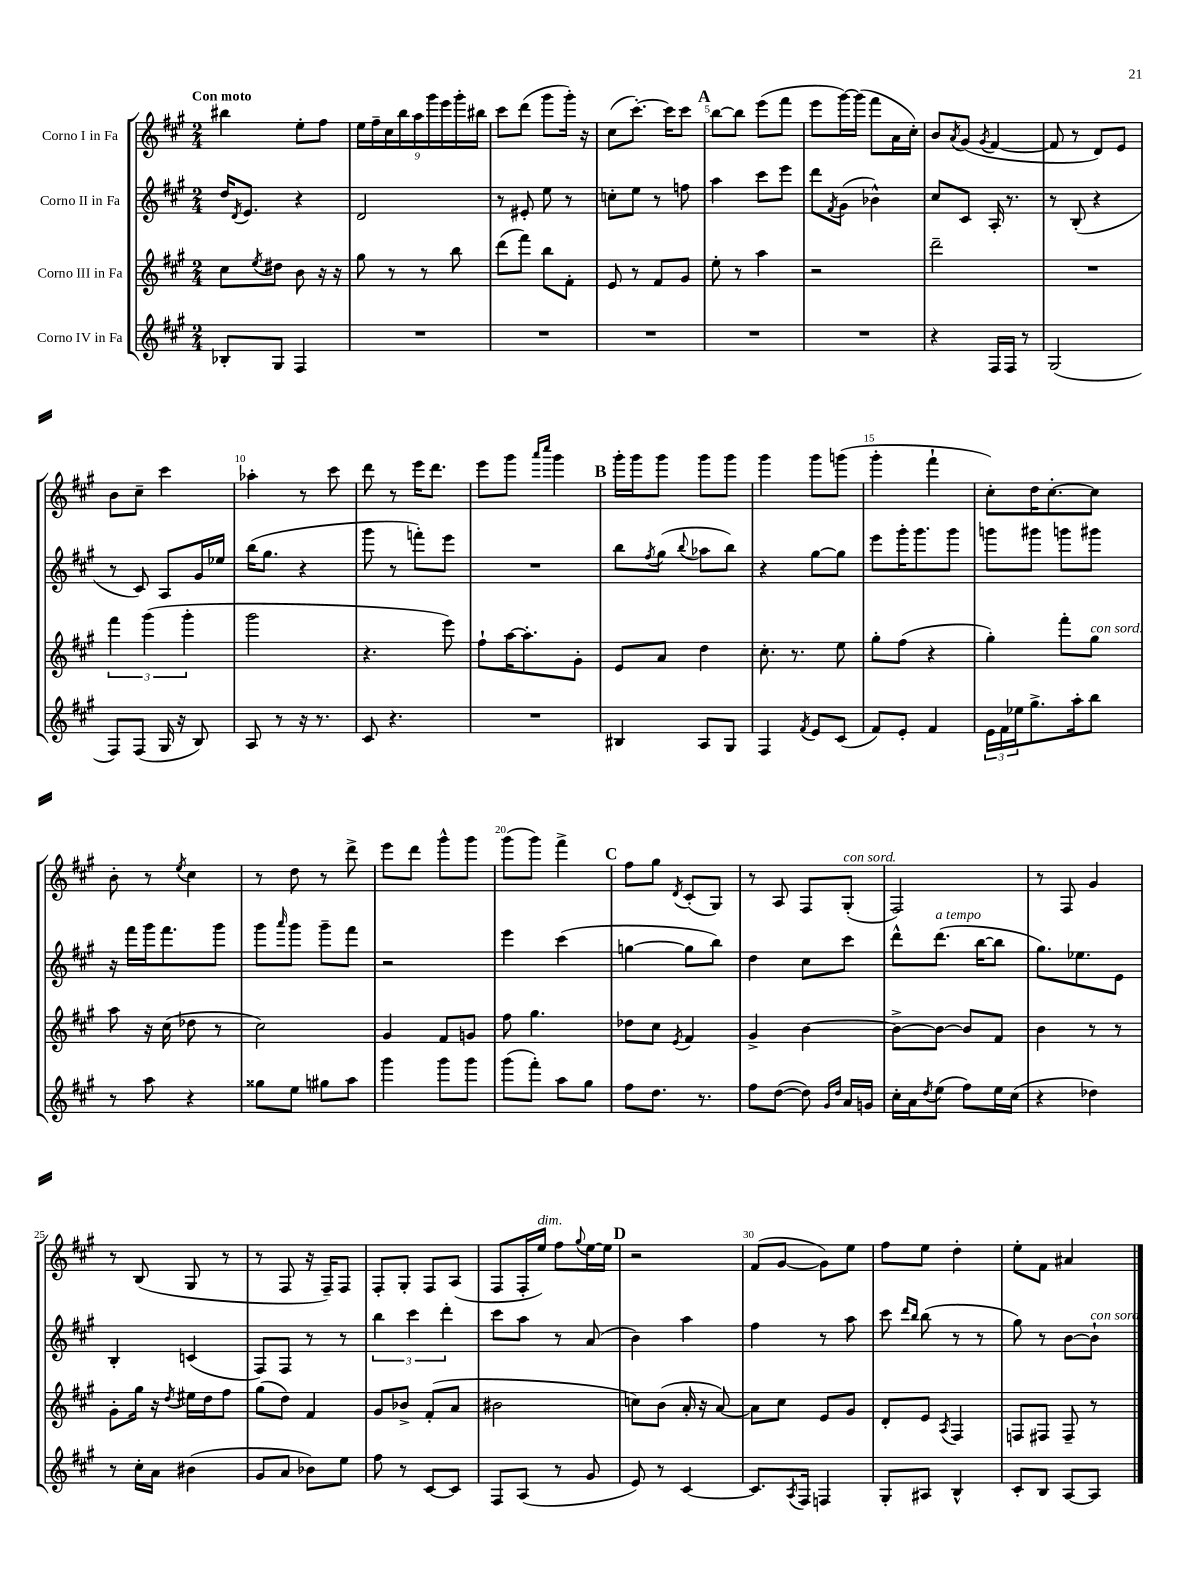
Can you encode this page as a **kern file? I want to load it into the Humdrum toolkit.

**kern	**kern	**kern	**kern
*staff4	*staff3	*staff2	*staff1
*clefG2	*clefG2	*clefG2	*clefG2
*k[f#c#g#]	*k[f#c#g#]	*k[f#c#g#]	*k[f#c#g#]
*M2/4	*M2/4	*M2/4	*M2/4
8B-'	8cc#	16dd	4bb#
.	.	8qd	.
.	.	8.e	.
.	8qee	.	.
8G#	8dd#	.	.
4F#	8b	4r	8ee'
.	16r	.	8ff#
.	16r	.	.
=	=	=	=
2r	8gg#	2d	18ee
.	.	.	18ff#~
.	.	.	18cc#
.	8r	.	.
.	.	.	18bb
.	.	.	18aa
.	8r	.	.
.	.	.	18ggg#
.	.	.	18eee
.	8bb	.	.
.	.	.	18ggg#'
.	.	.	18bb#
=	=	=	=
2r	(8ddd	8r	8ccc#
.	8fff#)	8e#'	(8ddd
.	8bb	8ee	8ggg#
.	8f#'	8r	16ggg#')
.	.	.	16r
=	=	=	=
2r	8e	8cc'	(8cc#
.	8r	8ee	[8.ccc#')
.	8f#	8r	.
.	.	.	16ccc#]
.	8g#	8ff	8ccc#
=	=	=	=
2r	8ee'	4aa	[8bb
.	8r	.	8bb]
.	4aa	8ccc#	(8eee
.	.	8eee	8fff#
=	=	=	=
2r	2r	8ddd	8eee
.	.	8qf#	.
.	.	(8g#	[16ggg#)
.	.	.	(16ggg#]
.	.	4b-^^)	8fff#
.	.	.	16a
.	.	.	16cc#')
=	=	=	=
4r	2ddd~	8cc#	8b
.	.	.	8qa
.	.	8c#	(8g#
.	.	.	8qg#
16F#	.	16A'	[4f#
16F#	.	8.r	.
8r	.	.	.
=	=	=	=
(2G#	2r	8r	8f#]
.	.	(8B'	8r
.	.	4r	8d)
.	.	.	8e
=	=	=	=
8F#)	6fff#	8r	8b
(8F#	.	8c#)	8cc#~
.	(6ggg#	.	.
16G#	.	8A	4ccc#
16r	.	.	.
.	6ggg#'	.	.
8B)	.	16g#	.
.	.	16ee-	.
=	=	=	=
8A	2ggg#	(16bb	4aa-'
.	.	8.gg#	.
8r	.	.	.
16r	.	4r	8r
8.r	.	.	.
.	.	.	8ccc#
=	=	=	=
8c#	4.r	8ggg#	8ddd
4.r	.	8r	8r
.	.	8fff')	16eee
.	.	.	8.ddd
.	8eee)	8eee	.
=	=	=	=
2r	8ff#`	2r	8eee
.	[16aa	.	8ggg#
.	8.aa']	.	.
.	.	.	16qqaaa
.	.	.	16qqcccc#
.	.	.	4ggg#
.	8g#'	.	.
=	=	=	=
4B#	8e	8bb	16ggg#'
.	.	.	16ggg#
.	.	8qff#	.
.	8a	(8gg#	8ggg#
.	.	8qqbb	.
8A	4dd	8aa-	8ggg#
8G#	.	8bb)	8ggg#
=	=	=	=
4F#	8.cc#'	4r	4ggg#
.	8.r	.	.
8qf#	.	.	.
8e	.	[8gg#	8ggg#
(8c#	8ee	8gg#]	(8ggg
=	=	=	=
8f#)	8gg#'	8eee	4ggg#'
8e'	(8ff#	16ggg#'	.
.	.	8.ggg#	.
4f#	4r	.	4fff#`
.	.	8ggg#	.
=	=	=	=
24e	4gg#')	8ggg	8cc#')
24f#	.	.	.
24ee-	.	.	.
8.gg#^	.	8ggg#	16dd
.	.	.	[8.cc#'
.	8fff#'	8ggg	.
16aa'	.	.	.
8bb	8gg#	8ggg#	8cc#]
=	=	=	=
8r	8aa	16r	8b'
.	.	16fff#	.
8aa	16r	16ggg#	8r
.	(16cc#	8.fff#	.
.	.	.	8qee
4r	8dd-	.	4cc#
.	8r	8ggg#	.
=	=	=	=
8gg##	2cc#)	8ggg#	8r
.	.	16qqaaa	.
8ee	.	8ggg#	8dd
8gg#	.	8ggg#~	8r
8aa	.	8fff#	8ddd^
=	=	=	=
4ggg#	4g#	2r	8eee
.	.	.	8ddd
8ggg#	8f#	.	8ggg#^^
8ggg#	8g	.	8ggg#
=	=	=	=
(8ggg#	8ff#	4eee	(8ggg#
8fff#')	4.gg#	.	8ggg#)
8aa	.	(4ccc#	4fff#^
8gg#	.	.	.
=	=	=	=
8ff#	8dd-	[4gg	8ff#
8.dd	8cc#	.	8gg#
.	8qe	.	8qd
.	4f#	8gg]	(8c#'
8.r	.	.	.
.	.	8bb)	8G#)
=	=	=	=
8ff#	4g#^	4dd	8r
([8dd	.	.	8A
8dd])	[4b	8cc#	8F#
16qqg#	.	.	.
16qqdd	.	.	.
16a	.	8ccc#	(8G#'
16g	.	.	.
=	=	=	=
16cc#'	8b^_	8ddd^^	2F#)
16a	.	.	.
8qdd	.	.	.
(8ee	8b_	(8.ddd	.
8ff#)	8b]	.	.
.	.	[16bb	.
16ee	8f#	8bb]	.
(16cc#	.	.	.
=	=	=	=
4r	4b	8.gg#)	8r
.	.	.	8F#
.	.	8.ee-	.
4dd-)	8r	.	4g#
.	8r	8e	.
=	=	=	=
8r	8g#'	4B'	8r
16cc#'	16gg#	.	(8B
16a	16r	.	.
.	8qdd	.	.
(4b#	16ee#	(4c	8G#
.	16dd	.	.
.	8ff#	.	8r
=	=	=	=
8g#	(8gg#	8F#)	8r
8a	8dd)	8F#	8F#
8b-)	4f#	8r	16r
.	.	.	16F#~)
8ee	.	8r	8F#
=	=	=	=
8ff#	8g#	6bb	8F#'
8r	8b-^	.	8G#'
.	.	6ccc#	.
[8c#	(8f#'	.	8F#
.	.	6ddd'	.
8c#]	8a	.	(8A
=	=	=	=
8F#	2b#	8ccc#	8F#
(8A	.	8aa	16F#'
.	.	.	16ee)
8r	.	8r	8ff#
.	.	.	8qqgg#
8g#	.	(8a	[16ee
.	.	.	16ee]
=	=	=	=
8e)	8cc)	4b)	2r
8r	(8b	.	.
[4c#	16a'	4aa	.
.	16r	.	.
.	[8a)	.	.
=	=	=	=
8.c#]	8a]	4ff#	(8f#
.	8cc#	.	[8g#
8qA	.	.	.
16F#	.	.	.
4F	8e	8r	8g#])
.	8g#	8aa	8ee
=	=	=	=
8G#'	8d'	8ccc#	8ff#
.	.	16qqddd	.
.	.	16qqbb	.
8A#	8e	(8bb	8ee
.	8qA	.	.
4B^^	4F#	8r	4dd'
.	.	8r	.
=	=	=	=
8c#'	8F	8gg#)	8ee'
8B	8F#	8r	8f#
[8A	8F#~	[8b	4a#
8A]	8r	8b`]	.
==	==	==	==
*-	*-	*-	*-
